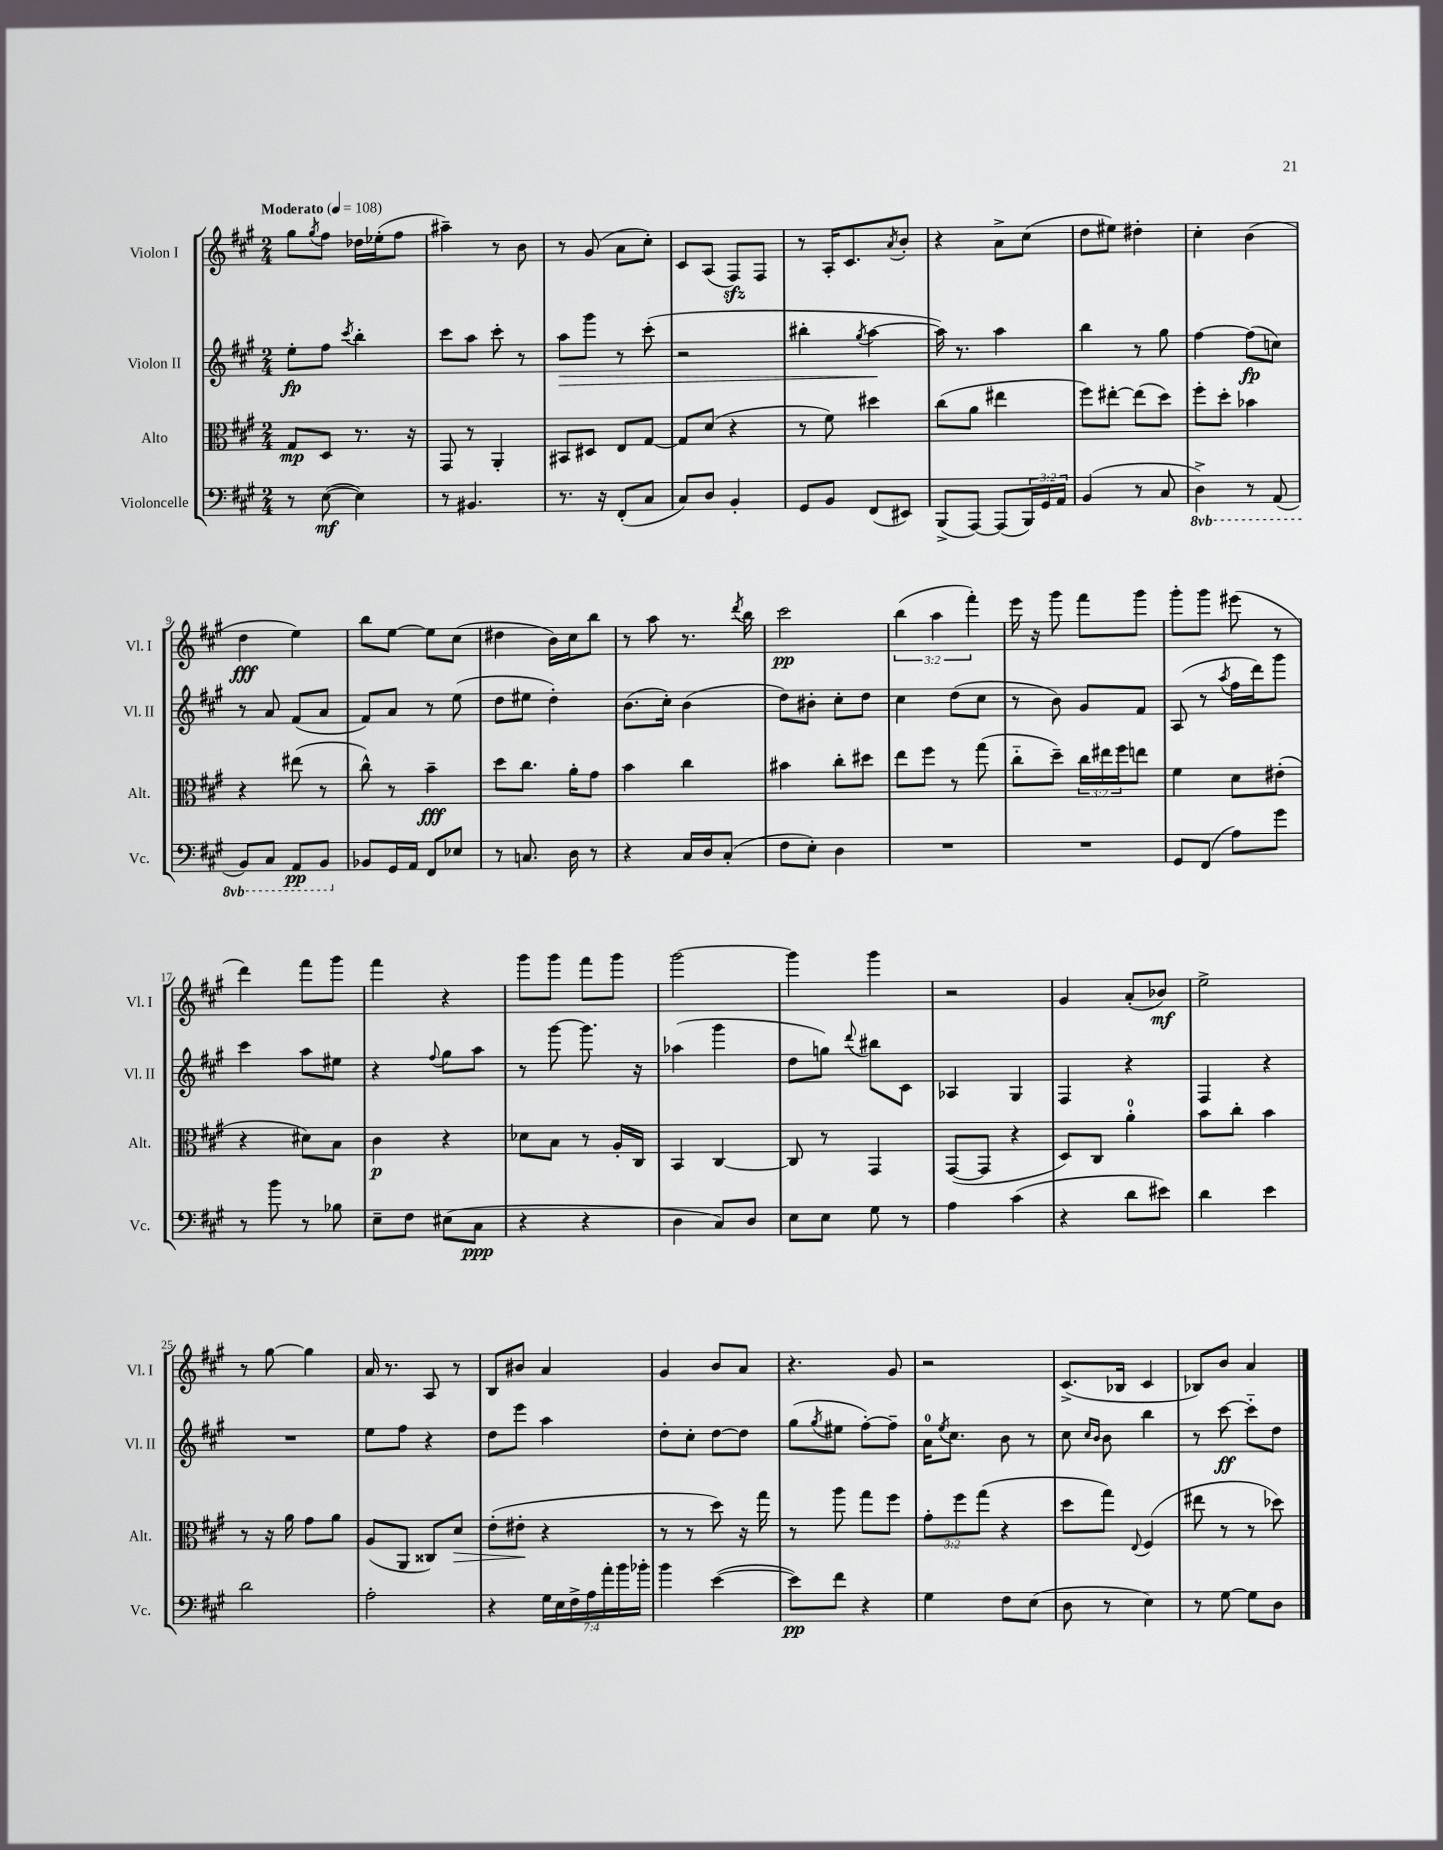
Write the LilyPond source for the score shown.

<<
\new StaffGroup <<
\new Staff = "s0" \with { instrumentName = "Violon I" shortInstrumentName = "Vl. I" } {
    \clef treble \key a \major \numericTimeSignature \time 2/4 \override Staff.TupletNumber.text = #tuplet-number::calc-fraction-text \tempo "Moderato" 4 = 108
    gis''8 \acciaccatura { gis''8 } fis''8 des''16 ees''16-.( fis''8 |
    ais''4--) r8 b'8 |
    r8 gis'8( a'8 cis''8-.) |
    cis'8 a8( fis8\sfz) fis8 |
    r8 a16-. cis'8. \acciaccatura { a'8 } b'8-. |
    r4 a'8-> cis''8( |
    d''8 eis''8) dis''4-. |
    cis''4-. b'4( |
    d''4\fff e''4) |
    b''8 e''8~ e''8 cis''8( |
    dis''4 b'16) cis''16 b''8 |
    r8 a''8 r8. \acciaccatura { d'''8 } b''16 |
    cis'''2\pp |
    \tuplet 3/2 { b''4( a''4 fis'''4-.) } |
    e'''16 r16 gis'''8 fis'''8 gis'''8 |
    gis'''8-. gis'''8 eis'''8( r8 |
    d'''4) fis'''8 gis'''8 |
    fis'''4 r4 |
    gis'''8 gis'''8 fis'''8 gis'''8 |
    gis'''2~ |
    gis'''4 gis'''4 |
    r2 |
    gis'4 a'8-.( bes'8\mf) |
    e''2-> |
    r8 gis''8~ gis''4 |
    a'16 r8. a8 r8 |
    b8 bis'8 a'4 |
    gis'4 b'8 a'8 |
    r4. gis'8 |
    r2 |
    cis'8.->( bes16 cis'4 |
    bes8) b'8 a'4 \bar "|." |
}
\new Staff = "s1" \with { instrumentName = "Violon II" shortInstrumentName = "Vl. II" } {
    \clef treble \key a \major \numericTimeSignature \time 2/4
    e''8-.\fp fis''8 \acciaccatura { cis'''8 } b''4-. |
    cis'''8 a''8 cis'''8-. r8 |
    a''8\> gis'''8 r8 cis'''8-.( |
    r2 |
    bis''4-. \acciaccatura { gis''8 } a''4~\! |
    a''16) r8. a''4 |
    b''4 r8 gis''8 |
    fis''4~ fis''8\fp( c''8) |
    r8 a'8 fis'8( a'8 |
    fis'8) a'8 r8 e''8( |
    d''8 eis''8 d''4-.) |
    b'8.( cis''16-.) b'4( |
    d''8) bis'8-. cis''8-. d''8 |
    cis''4 d''8( cis''8 |
    r8 b'8) gis'8 fis'8 |
    a8( r8 \acciaccatura { a''8 } fis''16 d'''16) gis'''8 |
    cis'''4 a''8 eis''8 |
    r4 \appoggiatura { fis''8 } gis''8 a''8 |
    r8 gis'''8~ gis'''8. r16 |
    aes''4( gis'''4 |
    d''8 g''8) \appoggiatura { d'''8 } bis''8 cis'8 |
    aes4 gis4 |
    fis4 r4 |
    fis4 r4 |
    R2 |
    e''8 fis''8 r4 |
    d''8 e'''8 a''4 |
    d''8-. cis''8-. d''8~ d''8 |
    gis''8( \acciaccatura { gis''8 } eis''8 fis''8~-.) fis''8-- |
    a'16-0 \acciaccatura { e''8 } cis''8. b'8 r8 |
    cis''8 \grace { cis''16 b'16 } b'8 b''4 |
    r8 cis'''8~\ff cis'''8-_ d''8 \bar "|." |
}
\new Staff = "s2" \with { instrumentName = "Alto" shortInstrumentName = "Alt." } {
    \clef alto \key a \major \numericTimeSignature \time 2/4 \override Staff.TupletNumber.text = #tuplet-number::calc-fraction-text
    gis8\mp d8 r8. r16 |
    gis,8 r8 a,4-. |
    bis,8 dis8 e8 gis8~ |
    gis8 d'8( r4 |
    r8 fis'8) dis''4 |
    cis''8( a'8 eis''4 |
    fis''8) eis''8~-. eis''8( d''8) |
    fis''8-. d''8-. bes'4 |
    r4 eis''8( r8 |
    cis''8-^) r8 b'4--\fff |
    d''8 cis''8. a'16-. gis'8 |
    b'4 cis''4 |
    bis'4 cis''8-. dis''8 |
    e''8 fis''8 r8 gis''8( |
    cis''8-_ d''8--) \tuplet 3/2 { cis''16 eis''16 fis''16 } e''8 |
    fis'4 d'8 eis'8-.( |
    r4 dis'8) b8 |
    cis'4\p r4 |
    des'8 b8 r8 a16-. cis16 |
    b,4 cis4~ |
    cis8 r8 gis,4 |
    gis,8~( gis,8 r4 |
    d8) cis8 a'4-0-. |
    b'8 cis''8-. b'4 |
    r8 r16 a'16 gis'8 a'8 |
    a8( a,8 cisis8) d'8\> |
    e'8-.( eis'8-.\! r4 |
    r8 r8 d''8) r16 gis''16 |
    r8 a''8 gis''8 fis''8 |
    \tuplet 3/2 { gis'8-. fis''8 gis''8( } r4 |
    d''8 gis''8) \appoggiatura { e8 } fis4( |
    eis''8 r8 r8 des''8) \bar "|." |
}
\new Staff = "s3" \with { instrumentName = "Violoncelle" shortInstrumentName = "Vc." } {
    \clef bass \key a \major \numericTimeSignature \time 2/4 \override Staff.TupletNumber.text = #tuplet-number::calc-fraction-text \set Staff.ottavationMarkups = #ottavation-simple-ordinals
    r8 e8~\mf( e4) |
    r8 bis,4. |
    r8. r16 fis,8-.( cis8 |
    cis8) d8 b,4-. |
    gis,8 b,8 fis,8( eis,8) |
    b,,8->( a,,8~) a,,8( \tuplet 3/2 { b,,16) gis,16 a,16 } |
    b,4( r8 cis8 |
    \ottava #-1 d,4->) r8 a,,8( |
    b,,8) cis,8 a,,8\pp b,,8 \ottava #0 |
    bes,8 gis,16 a,16 fis,8 ees8 |
    r8 c8. d16 r8 |
    r4 cis16 d16 cis8-.( |
    fis8 e8-.) d4 |
    R2 |
    R2 |
    gis,8 fis,8( a8) gis'8 |
    r8 b'8 r8 bes8 |
    e8-- fis8 eis8( cis8\ppp |
    r4 r4 |
    d4 cis8) d8 |
    e8 e8 gis8 r8 |
    a4 cis'4( |
    r4 d'8 eis'8) |
    d'4 e'4 |
    d'2 |
    a2-. |
    r4 \tuplet 7/4 { gis16 e16 fis16-> a16 a'16-. b'16 bes'16-. } |
    b'4 e'4~( |
    e'8\pp) fis'8 r4 |
    gis4 fis8 e8( |
    d8 r8 e4) |
    r8 gis8~ gis8 d8 \bar "|." |
}
>>
>>
